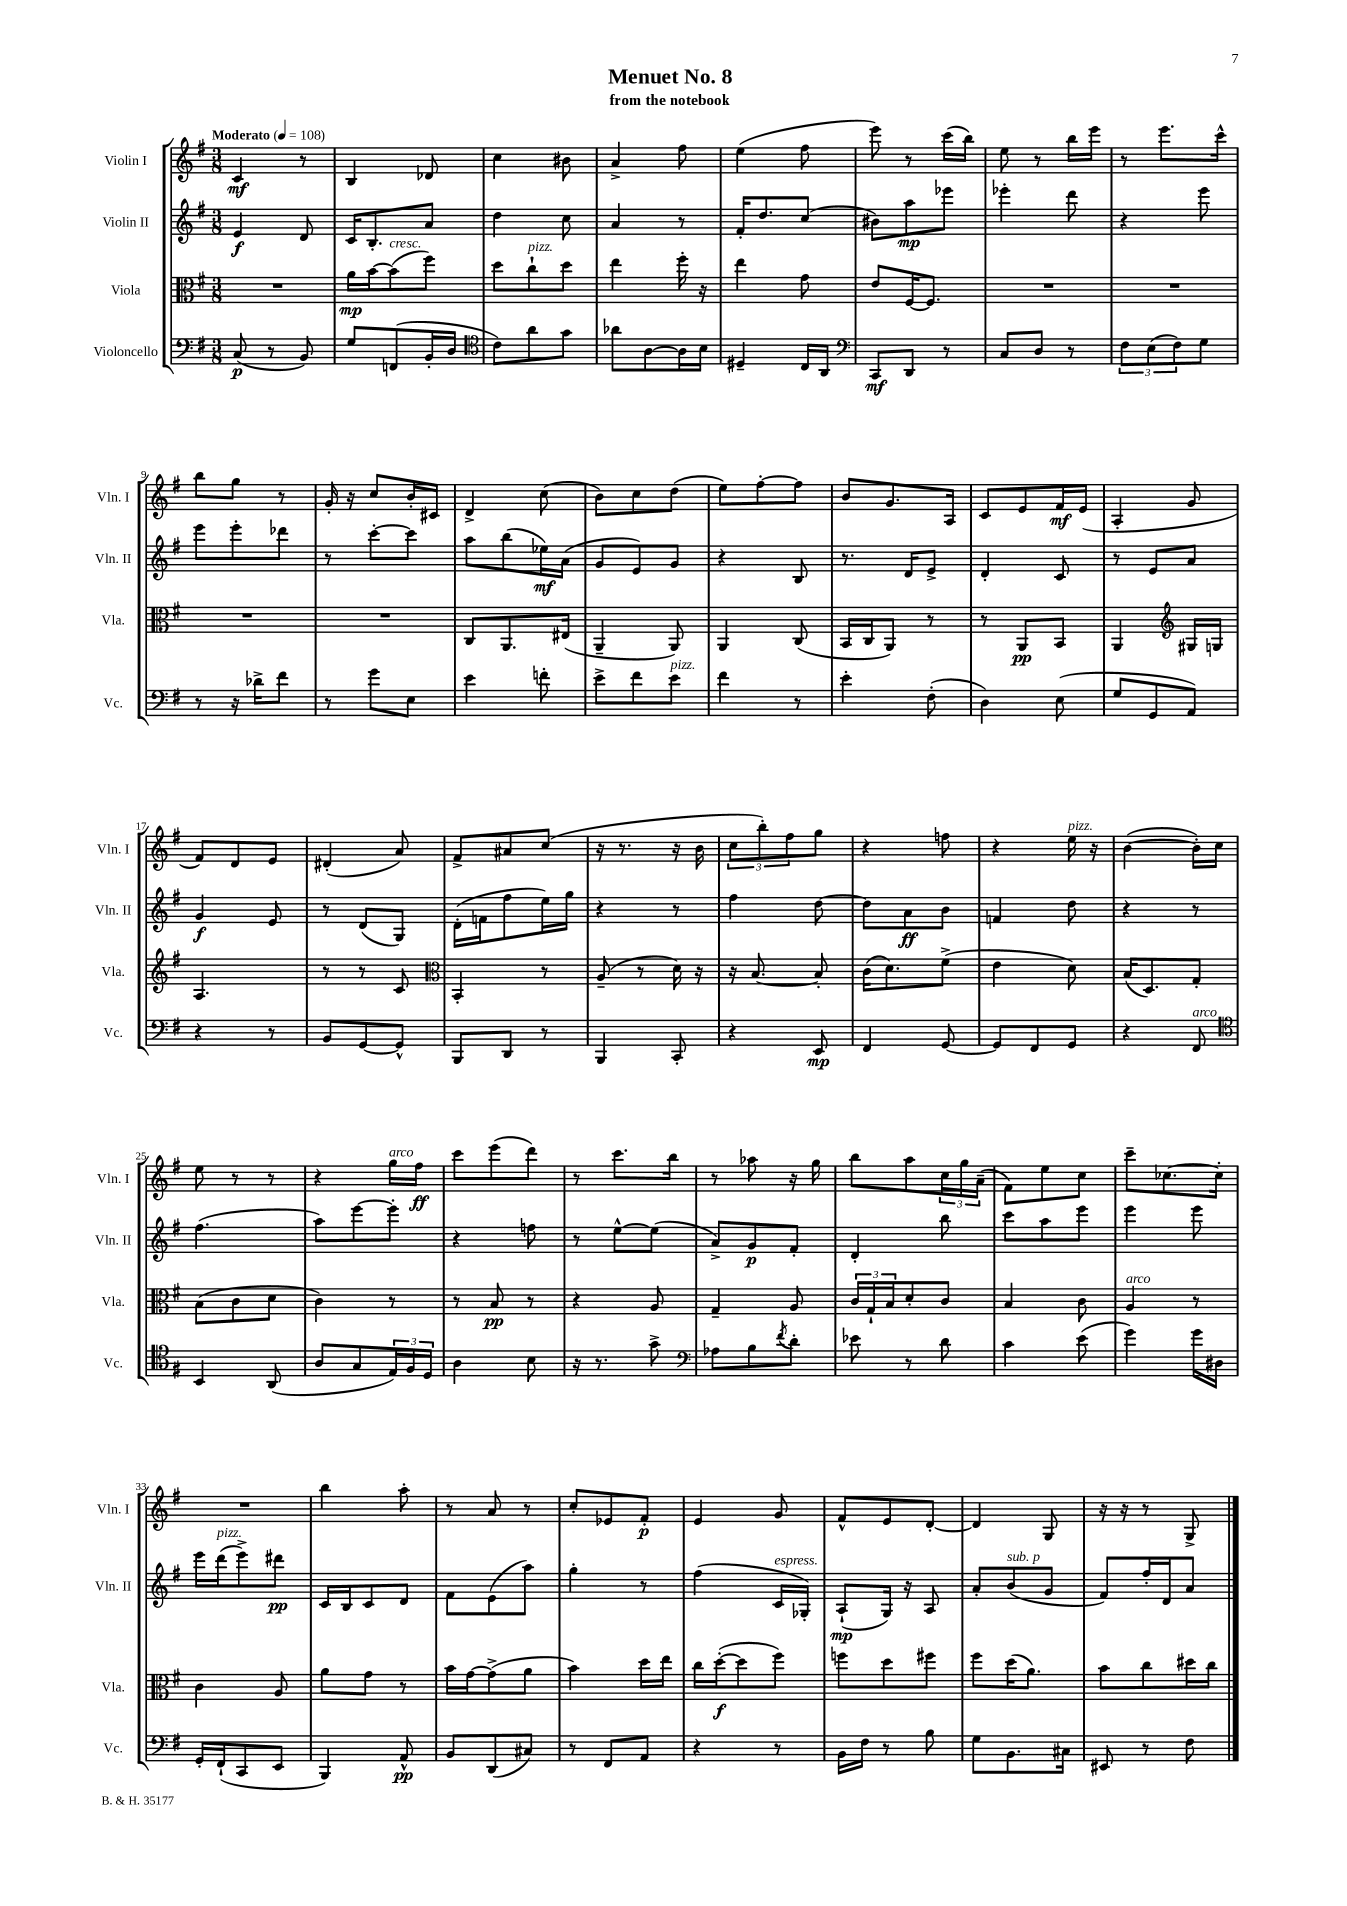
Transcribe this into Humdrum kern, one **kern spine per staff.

**kern	**dynam	**kern	**dynam	**kern	**dynam	**kern	**dynam
*part4	*part4	*part3	*part3	*part2	*part2	*part1	*part1
*staff4	*staff4	*staff3	*staff3	*staff2	*staff2	*staff1	*staff1
*I"Violoncello	*	*I"Viola	*	*I"Violin II	*	*I"Violin I	*
*I'Vc.	*	*I'Vla.	*	*I'Vln. II	*	*I'Vln. I	*
*clefF4	*	*clefC3	*	*clefG2	*	*clefG2	*
*k[f#]	*	*k[f#]	*	*k[f#]	*	*k[f#]	*
*M3/8	*	*M3/8	*	*M3/8	*	*M3/8	*
*MM108	*	*MM108	*	*MM108	*	*MM108	*
=1	=1	=1	=1	=1	=1	=1	=1
!	!	!	!	!	!	!LO:TX:a:B:t=Moderato	!
(8C/	p	4.r	.	4e/	f	4c/	mf
8r	.	.	.	.	.	.	.
8BB/)	.	.	.	8d/	.	8r	.
=2	=2	=2	=2	=2	=2	=2	=2
8G/L	.	16a\LL	mp	16c/KL	.	4B/	.
.	.	[16b\J	.	8.B'/	.	.	.
!	!	!LO:TX:a:i:t=cresc.	!	!	!	!	!
(8FFn/	.	(8b\]	.	.	.	.	.
16BB'/L	.	8ff#\J)	.	8a/J	.	8d-X/	.
16D/JJ	.	.	.	.	.	.	.
=3	=3	=3	=3	=3	=3	=3	=3
*clefC4	*	*	*	*	*	*	*
8c\L)	.	8dd\L	.	4dd\	.	4cc\	.
!	!	!LO:TX:a:i:t=pizz.	!	!	!	!	!
8a\	.	8cc`\	.	.	.	.	.
8g\J	.	8dd\J	.	8cc\	.	8b#X\	.
=4	=4	=4	=4	=4	=4	=4	=4
8a-X\L	.	4ee\	.	4a/	.	4a^/	.
[8A\	.	.	.	.	.	.	.
16A\L]	.	16ff#'\	.	8r	.	8ff#\	.
16B\JJ	.	16r	.	.	.	.	.
=5	=5	=5	=5	=5	=5	=5	=5
4D#X~/	.	4ee\	.	16f#'/KL	.	(4ee\	.
.	.	.	.	8.dd/	.	.	.
16C/LL	.	8g\	.	(8cc/J	.	8ff#\	.
16AA/JJ	.	.	.	.	.	.	.
=6	=6	=6	=6	=6	=6	=6	=6
*clefF4	*	*	*	*	*	*	*
8CC/L	mf	8e/L	.	8b#X\L)	.	8eee\)	.
8DD/J	.	[16F#/K	.	8aa\	mp	8r	.
.	.	8.F#/J]	.	.	.	.	.
8r	.	.	.	8eee-X\J	.	(16ccc\LL	.
.	.	.	.	.	.	16bb\JJ)	.
=7	=7	=7	=7	=7	=7	=7	=7
8C/L	.	4.r	.	4eee-X'\	.	8ee\	.
8D/J	.	.	.	.	.	8r	.
8r	.	.	.	8ddd\	.	16bb\LL	.
.	.	.	.	.	.	16eee\JJ	.
=8	=8	=8	=8	=8	=8	=8	=8
12F#\L	.	4.r	.	4r	.	8r	.
(12E\	.	.	.	.	.	.	.
.	.	.	.	.	.	8.eee\L	.
12F#\)	.	.	.	.	.	.	.
8G\J	.	.	.	8eee\	.	.	.
.	.	.	.	.	.	16ccc^^\Jk	.
!!LO:LB:g=z
=9	=9	=9	=9	=9	=9	=9	=9
8r	.	4.r	.	8eee\L	.	8bb\L	.
16r	.	.	.	8eee'\	.	8gg\J	.
16d-X^\KL	.	.	.	.	.	.	.
8f#\J	.	.	.	8ddd-X\J	.	8r	.
=10	=10	=10	=10	=10	=10	=10	=10
8r	.	4.r	.	8r	.	16g'/	.
.	.	.	.	.	.	16r	.
8g\L	.	.	.	[8ccc'\L	.	8cc/L	.
8E\J	.	.	.	8ccc\J]	.	16b'/L	.
.	.	.	.	.	.	16c#X/JJ	.
=11	=11	=11	=11	=11	=11	=11	=11
4e\	.	8C/L	.	8aa\L	.	4d^/	.
.	.	8.AA/	.	(8bb\	.	.	.
8fn'\	.	.	.	16ee-X\L)	mf	(8cc\	.
.	.	(16E#X/Jk	.	(16a\JJ	.	.	.
=12	=12	=12	=12	=12	=12	=12	=12
8e^\L	.	4AA~/	.	8g/L	.	8b\L)	.
8f#\	.	.	.	8e/)	.	8cc\	.
!LO:TX:a:i:t=pizz.	!	!	!	!	!	!	!
8e\J	.	8AA/)	.	8g/J	.	(8dd\J	.
=13	=13	=13	=13	=13	=13	=13	=13
4f#\	.	4AA/	.	4r	.	8ee\L)	.
.	.	.	.	.	.	[8ff#'\	.
8r	.	(8C/	.	8B/	.	8ff#\J]	.
=14	=14	=14	=14	=14	=14	=14	=14
4e'\	.	16BB/LL	.	8.r	.	8b/L	.
.	.	16C/J	.	.	.	.	.
.	.	8AA/J)	.	.	.	8.g/	.
.	.	.	.	16d/KL	.	.	.
(8F#'\	.	8r	.	8e^/J	.	.	.
.	.	.	.	.	.	16A/Jk	.
=15	=15	=15	=15	=15	=15	=15	=15
4D\)	.	8r	.	4d'/	.	8c/L	.
.	.	8AA/L	pp	.	.	8e/	.
(8E\	.	8BB/J	.	8c/	.	16f#/L	mf
.	.	.	.	.	.	(16e/JJ	.
=16	=16	=16	=16	=16	=16	=16	=16
8G/L	.	4AA/	.	8r	.	4A'/	.
8GG/	.	.	.	8e/L	.	.	.
*	*	*clefG2	*	*	*	*	*
8AA/J)	.	16G#X/LL	.	8a/J	.	8g/	.
.	.	16Gn/JJ	.	.	.	.	.
!!LO:LB:g=z
=17	=17	=17	=17	=17	=17	=17	=17
4r	.	4.A/	.	4g/	f	8f#/L)	.
.	.	.	.	.	.	8d/	.
8r	.	.	.	8e/	.	8e/J	.
=18	=18	=18	=18	=18	=18	=18	=18
8BB/L	.	8r	.	8r	.	(4d#X'/	.
[8GG/	.	8r	.	(8d/L	.	.	.
8GG^^/J]	.	8c/	.	8G/J)	.	8a/)	.
=19	=19	=19	=19	=19	=19	=19	=19
*	*	*clefC3	*	*	*	*	*
8BBB/L	.	4BB'/	.	(16d'\LL	.	8f#^/L	.
.	.	.	.	16fn\J	.	.	.
8DD/J	.	.	.	8ff#\	.	8a#X/	.
8r	.	8r	.	16ee\L)	.	(8cc/J	.
.	.	.	.	16gg\JJ	.	.	.
=20	=20	=20	=20	=20	=20	=20	=20
4BBB/	.	(8A~/	.	4r	.	16r	.
.	.	.	.	.	.	8.r	.
.	.	8r	.	.	.	.	.
8CC'/	.	16d\)	.	8r	.	16r	.
.	.	16r	.	.	.	16b\	.
=21	=21	=21	=21	=21	=21	=21	=21
4r	.	16r	.	4ff#\	.	12cc\L	.
.	.	[8.B/	.	.	.	.	.
.	.	.	.	.	.	12bb'\)	.
.	.	.	.	.	.	12ff#\	.
8EE/	mp	8B'/]	.	[8dd\	.	8gg\J	.
=22	=22	=22	=22	=22	=22	=22	=22
4FF#/	.	(16c\KL	.	8dd\L]	.	4r	.
.	.	8.d\)	.	.	.	.	.
.	.	.	.	8a\	ff	.	.
[8GG/	.	(8f#^\J	.	8b\J	.	8ffn\	.
=23	=23	=23	=23	=23	=23	=23	=23
8GG/L]	.	4e\	.	4fn/	.	4r	.
8FF#/	.	.	.	.	.	.	.
!	!	!	!	!	!	!LO:TX:a:i:t=pizz.	!
8GG/J	.	8d\)	.	8dd\	.	16ee\	.
.	.	.	.	.	.	16r	.
=24	=24	=24	=24	=24	=24	=24	=24
4r	.	(16B/KL	.	4r	.	([4b\	.
.	.	8.D/)	.	.	.	.	.
!LO:TX:a:i:t=arco	!	!	!	!	!	!	!
8FF#/	.	8G'/J	.	8r	.	16b'\LL])	.
.	.	.	.	.	.	16cc\JJ	.
!!LO:LB:g=z
=25	=25	=25	=25	=25	=25	=25	=25
*clefC4	*	*	*	*	*	*	*
4BB/	.	(8B\L	.	(4.ff#\	.	8ee\	.
.	.	8c\	.	.	.	8r	.
(8AA/	.	8d\J	.	.	.	8r	.
=26	=26	=26	=26	=26	=26	=26	=26
8A/L	.	4c\)	.	8aa\L)	.	4r	.
8G/	.	.	.	[8eee\	.	.	.
!	!	!	!	!	!	!LO:TX:a:i:t=arco	!
24E/L)	.	8r	.	8eee'\J]	.	16gg\LL	.
24F#/	.	.	.	.	.	.	.
.	.	.	.	.	.	16ff#\JJ	ff
24D/JJ	.	.	.	.	.	.	.
=27	=27	=27	=27	=27	=27	=27	=27
4A\	.	8r	.	4r	.	8ccc\L	.
.	.	8B/	pp	.	.	(8eee\	.
8B\	.	8r	.	8ffn\	.	8ddd\J)	.
=28	=28	=28	=28	=28	=28	=28	=28
16r	.	4r	.	8r	.	8r	.
8.r	.	.	.	.	.	.	.
.	.	.	.	[8ee^^\L	.	8.ccc\L	.
8g^\	.	8A/	.	(8ee\J]	.	.	.
.	.	.	.	.	.	16bb\Jk	.
=29	=29	=29	=29	=29	=29	=29	=29
*clefF4	*	*	*	*	*	*	*
8A-X\L	.	4G~/	.	8a^/L)	.	8r	.
8B\	.	.	.	8g/	p	8aa-X\	.
8qf#/	.	.	.	.	.	.	.
8d'\J	.	8A/	.	8f#'/J	.	16r	.
.	.	.	.	.	.	16gg\	.
=30	=30	=30	=30	=30	=30	=30	=30
8e-X\	.	24c/LL	.	4d'/	.	8bb\L	.
.	.	24G`/	.	.	.	.	.
.	.	24B/J	.	.	.	.	.
8r	.	8d'/	.	.	.	8aa\	.
8d\	.	8c/J	.	8bb\	.	24cc\L	.
.	.	.	.	.	.	24gg\	.
.	.	.	.	.	.	(24a~\JJ	.
=31	=31	=31	=31	=31	=31	=31	=31
4c\	.	4B/	.	8ccc\L	.	8f#\L)	.
.	.	.	.	8aa\	.	8ee\	.
(8e\	.	8c\	.	8eee\J	.	8cc\J	.
=32	=32	=32	=32	=32	=32	=32	=32
!	!	!LO:TX:a:i:t=arco	!	!	!	!	!
4g\)	.	4A/	.	4eee\	.	8ccc~\L	.
.	.	.	.	.	.	[8.cc-X\	.
16g\LL	.	8r	.	8eee\	.	.	.
16D#X\JJ	.	.	.	.	.	16cc-'\Jk]	.
!!LO:LB:g=z
=33	=33	=33	=33	=33	=33	=33	=33
16GG'/LL	.	4c\	.	16eee\LL	.	4.r	.
!	!	!	!	!LO:TX:a:i:t=pizz.	!	!	!
(16FF#`/J	.	.	.	(16ddd\J	.	.	.
8CC/	.	.	.	8eee^\)	.	.	.
8EE/J	.	8A/	.	8ddd#X\J	pp	.	.
=34	=34	=34	=34	=34	=34	=34	=34
4BBB/)	.	8a\L	.	16c/LL	.	4bb\	.
.	.	.	.	16B/J	.	.	.
.	.	8g\J	.	8c/	.	.	.
8AA^^/	pp	8r	.	8d/J	.	8aa'\	.
=35	=35	=35	=35	=35	=35	=35	=35
8BB/L	.	16b\LL	.	8f#\L	.	8r	.
.	.	[16g\J	.	.	.	.	.
(8DD/	.	(8g^\]	.	(8e\	.	8a/	.
8C#X/J)	.	8a\J	.	8aa\J)	.	8r	.
=36	=36	=36	=36	=36	=36	=36	=36
8r	.	4b\)	.	4gg'\	.	8cc'/L	.
8FF#/L	.	.	.	.	.	8e-X/	.
8AA/J	.	16dd\LL	.	8r	.	8f#'/J	p
.	.	16ee\JJ	.	.	.	.	.
=37	=37	=37	=37	=37	=37	=37	=37
4r	.	16cc\LL	.	(4ff#\	.	4e/	.
.	.	([16dd'\J	f	.	.	.	.
.	.	8dd\]	.	.	.	.	.
!	!	!	!	!LO:TX:a:i:t=espress.	!	!	!
8r	.	8ff#\J)	.	16c/LL	.	8g/	.
.	.	.	.	16G-X'/JJ)	.	.	.
=38	=38	=38	=38	=38	=38	=38	=38
16BB\LL	.	8ffn\L	.	(8A`/L	mp	8f#^^/L	.
16F#\JJ	.	.	.	.	.	.	.
8r	.	8dd\	.	16G/Jk)	.	8e/	.
.	.	.	.	16r	.	.	.
8B\	.	8ff#X\J	.	8A/	.	[8d'/J	.
=39	=39	=39	=39	=39	=39	=39	=39
8G\L	.	8ff#\L	.	8a'/L	.	4d/]	.
!	!	!	!	!LO:TX:a:i:t=sub. p	!	!	!
8.BB\	.	(16dd\K	.	(8b/	.	.	.
.	.	8.a\J)	.	.	.	.	.
.	.	.	.	8g/J	.	8G/	.
16C#X\Jk	.	.	.	.	.	.	.
=40	=40	=40	=40	=40	=40	=40	=40
8EE#X/	.	8b\L	.	8f#/L)	.	16r	.
.	.	.	.	.	.	16r	.
8r	.	8cc\	.	16ff#'/L	.	8r	.
.	.	.	.	16d/J	.	.	.
8F#\	.	16dd#X\L	.	8a/J	.	8G^/	.
.	.	16cc\JJ	.	.	.	.	.
==	==	==	==	==	==	==	==
*-	*-	*-	*-	*-	*-	*-	*-
